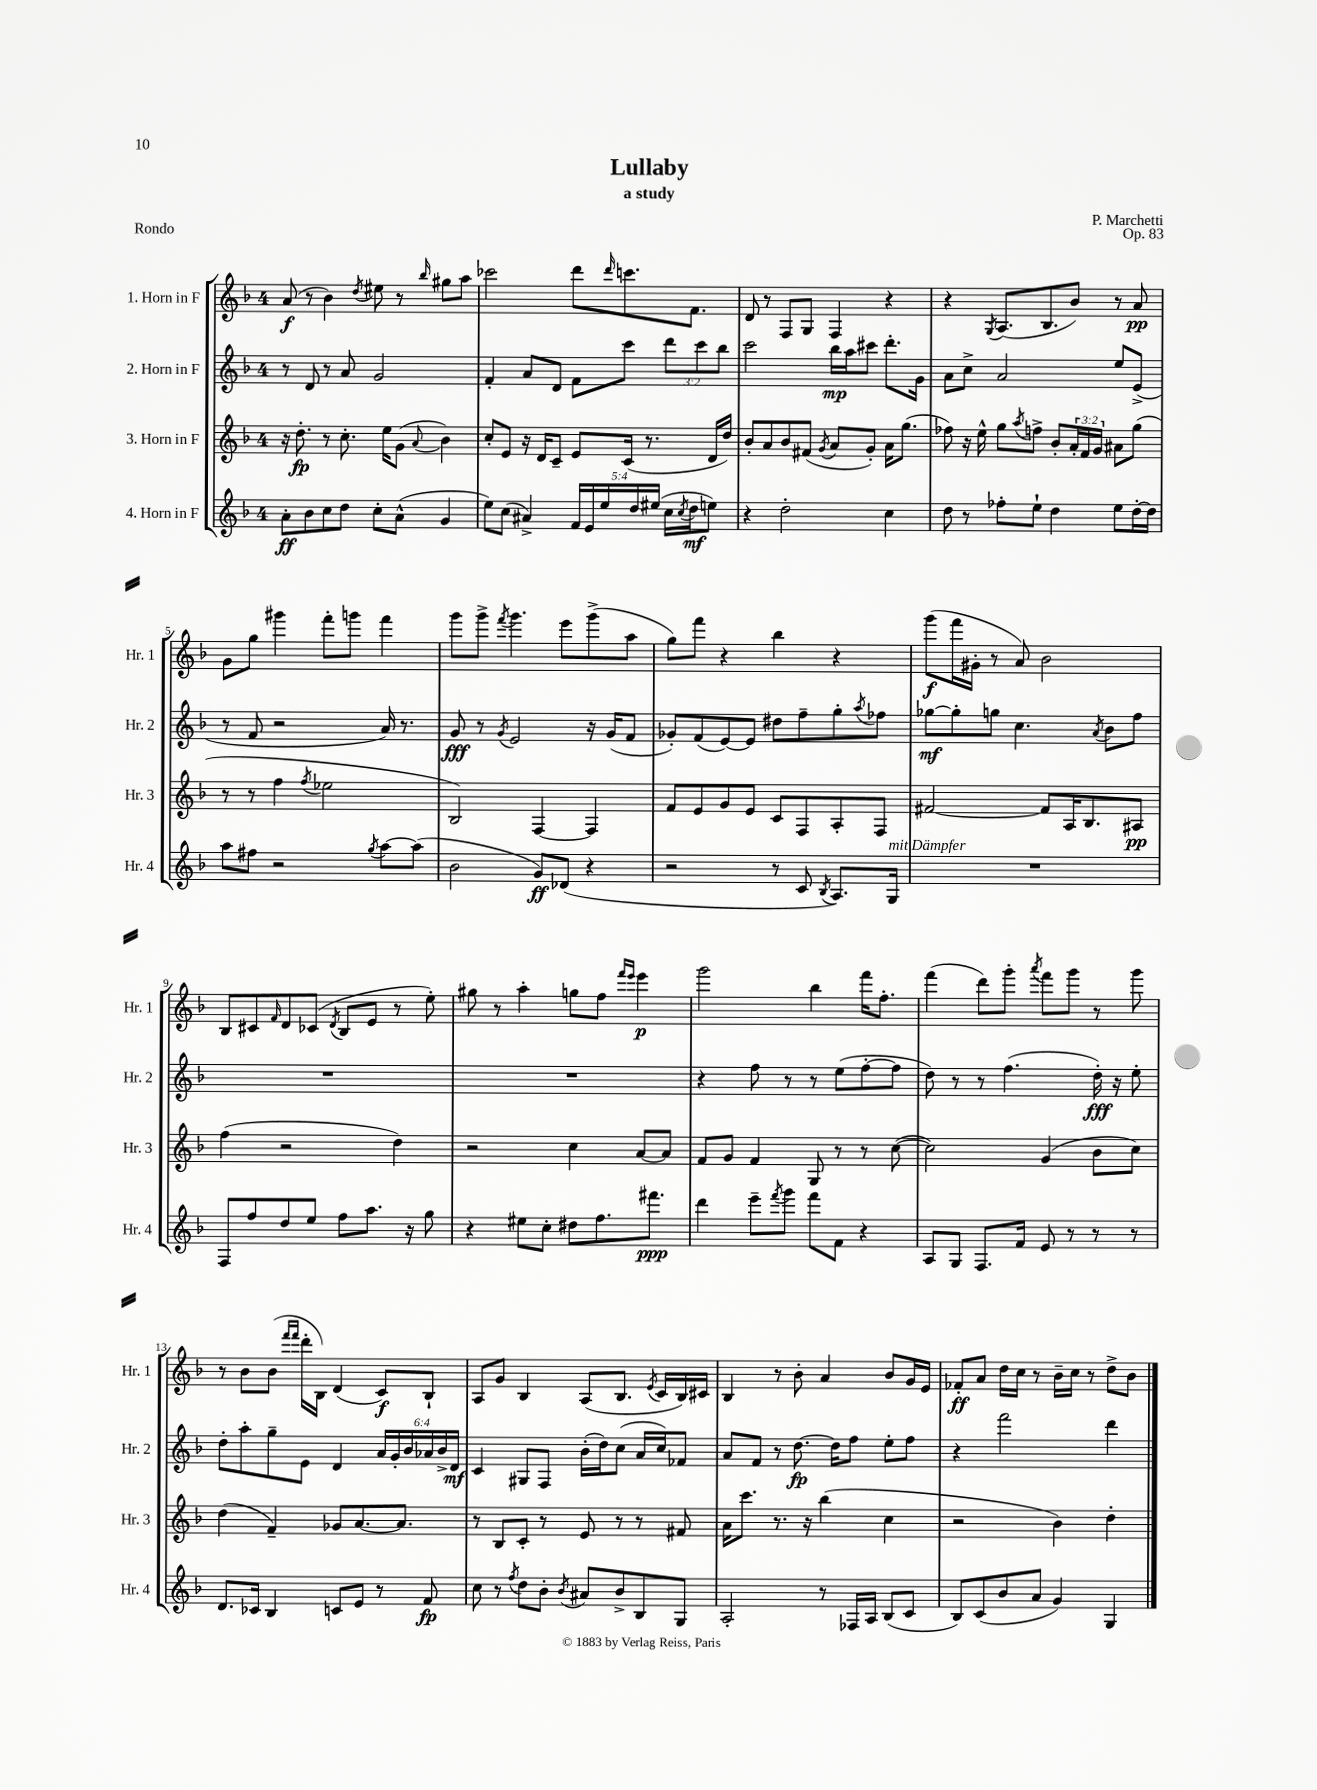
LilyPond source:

\header { title = "Lullaby" composer = "P. Marchetti" subtitle = "a study" opus = "Op. 83" piece = "Rondo" }
<<
\new StaffGroup <<
\new Staff = "s0" \with { instrumentName = "1. Horn in F" shortInstrumentName = "Hr. 1" } {
    \clef treble \key f \major \once \override Staff.TimeSignature.style = #'single-digit \time 4/4
    a'8\f( r8 bes'4) \acciaccatura { d''8 } eis''8 r8 \grace { bes''16 } gis''8 a''8 |
    ces'''2 d'''8 \grace { d'''16 } c'''8. f'8. |
    d'8 r8 f8 g8 f4 r4 |
    r4 \acciaccatura { g8 } a8.( bes8. bes'8) r8 a'8\pp |
    g'8 g''8 gis'''4 f'''8-. g'''8 f'''4 |
    g'''8 g'''8-> \acciaccatura { f'''8 } g'''4. e'''8 g'''8->( a''8 |
    g''8) f'''8 r4 bes''4 r4 |
    g'''8\f( f'''16 gis'16-. r8 a'8) bes'2 |
    bes8 cis'8 \grace { f'16 } d'8 ces'8( \acciaccatura { d'8 } bes8 e'8 r8 e''8-.) |
    gis''8 r8 a''4-. g''8 f''8 \grace { f'''16 e'''16 } e'''4\p |
    g'''2 bes''4 f'''16 f''8.-. |
    f'''4( d'''8) g'''8-. \acciaccatura { a'''8 } f'''8 g'''8 r8 g'''8 |
    r8 bes'8 bes'8( \grace { f'''16 f'''16 } d'''16-. bes16) d'4( c'8\f) bes8-! |
    a8 g'8 bes4 a8( bes8. \acciaccatura { e'8 } c'16 bes16) cis'16 |
    bes4 r8 bes'8-. a'4 bes'8 g'16 e'16 |
    fes'8-.\ff a'8 d''16 c''16 r8 bes'16-- c''16 r8 d''8-> bes'8 \bar "|." |
}
\new Staff = "s1" \with { instrumentName = "2. Horn in F" shortInstrumentName = "Hr. 2" } {
    \clef treble \key f \major \once \override Staff.TimeSignature.style = #'single-digit \time 4/4 \override Staff.TupletNumber.text = #tuplet-number::calc-fraction-text
    r8 d'8 r8 a'8 g'2 |
    f'4-. a'8 d'8 f'8 c'''8 \tuplet 3/2 { d'''8 c'''8 bes''8 } |
    c'''2 bes''16\mp a''16 cis'''8 d'''8.-. g'16 |
    a'8 c''8-> a'2 e''8 e'8->( |
    r8 f'8 r2 a'16) r8. |
    g'8\fff r8 \acciaccatura { g'8 } e'2 r16 g'16( f'8 |
    ges'8-.) f'8( e'8~) e'8 dis''8 f''8-- g''8-. \acciaccatura { a''8 } fes''8 |
    ges''8~\mf ges''8-. g''8 c''4. \acciaccatura { a'8 } bes'8 f''8 |
    R1 |
    R1 |
    r4 f''8 r8 r8 e''8( f''8~-. f''8 |
    d''8) r8 r8 f''4.( d''16-.\fff) r16 e''8-. |
    d''8-. a''8-. g''8-- e'8 d'4 \tuplet 6/4 { a'16 g'16-. bes'16 aes'16 bes'16-> d'16\mf } |
    c'4 gis8 f8 bes'16-.( d''16) c''8( a'16 c''16) fes'8 |
    a'8 f'8 r8 d''8.~\fp d''16 f''8 e''8-. f''8 |
    r4 f'''2 d'''4 \bar "|." |
}
\new Staff = "s2" \with { instrumentName = "3. Horn in F" shortInstrumentName = "Hr. 3" } {
    \clef treble \key f \major \once \override Staff.TimeSignature.style = #'single-digit \time 4/4 \override Staff.TupletNumber.text = #tuplet-number::calc-fraction-text
    r16 d''8.-.\fp r8 c''8.-. e''16 g'8( \appoggiatura { a'8 } bes'4) |
    c''8-. e'8 r16 d'16 c'8-- e'8 c'16( r8. d'16 d''16) |
    bes'8-. a'8 bes'8 fis'8( \acciaccatura { g'8 } a'8 g'8-.) a'16 g''8.( |
    fes''8) r16 e''16-^ g''8 \acciaccatura { a''8 } f''8-> bes'8-. \tuplet 3/2 { a'16-. f'16 g'16 } ais'8 g''8( |
    r8 r8 f''4 \acciaccatura { f''8 } ees''2 |
    bes2) f4~ f4 |
    f'8 e'8 g'8 e'8 c'8 f8 a8-. f8 |
    fis'2~ fis'8 a16 bes8. ais8\pp |
    f''4( r2 d''4) |
    r2 c''4 a'8~ a'8 |
    f'8 g'8 f'4 g8 r8 r8 c''8~( |
    c''2) g'4( bes'8 c''8) |
    d''4( f'4--) ges'8 a'8.~ a'8. |
    r8 bes8 c'8-. r8 e'8 r8 r8 fis'8 |
    a'16 c'''8. r8. r16 bes''4( c''4 |
    r2 bes'4) d''4-. \bar "|." |
}
\new Staff = "s3" \with { instrumentName = "4. Horn in F" shortInstrumentName = "Hr. 4" } {
    \clef treble \key f \major \once \override Staff.TimeSignature.style = #'single-digit \time 4/4 \override Staff.TupletNumber.text = #tuplet-number::calc-fraction-text
    a'8-.\ff bes'8 c''8 d''8 c''8-. a'8-^( g'4 |
    e''8) c''8( ais'4->) \tuplet 5/4 { f'16 e'16 e''16 d''16 eis''16( } c''16 \acciaccatura { c''8 } d''16\mf e''8) |
    r4 d''2-. c''4 |
    d''8 r8 fes''8-. e''8-! d''4 e''8 d''16~-. d''16 |
    a''8 fis''8 r2 \acciaccatura { g''8 } a''8~ a''8( |
    bes'2 g'8\ff) des'8( r4 |
    r2 r8 c'8 \acciaccatura { bes8 } a8.) g16^\markup { \italic "mit Dämpfer" } |
    R1 |
    f8 f''8 d''8 e''8 f''8 a''8. r16 g''8 |
    r4 eis''8 c''8-. dis''8 f''8. fis'''8.\ppp |
    d'''4 e'''8-- \acciaccatura { f'''8 } g'''8 f'''8 f'8 r4 |
    a8 g8 f8. f'16 e'8 r8 r8 r8 |
    d'8. ces'16 bes4 c'8 e'8 r8 f'8\fp |
    c''8 r8 \acciaccatura { f''8 } d''8 bes'8-. \acciaccatura { bes'8 } ais'8 bes'8-> bes8 g8 |
    a2-. r8 fes16 a16 bes8( c'8 |
    bes8) c'8( bes'8 a'8 g'4) g4 \bar "|." |
}
>>
>>
